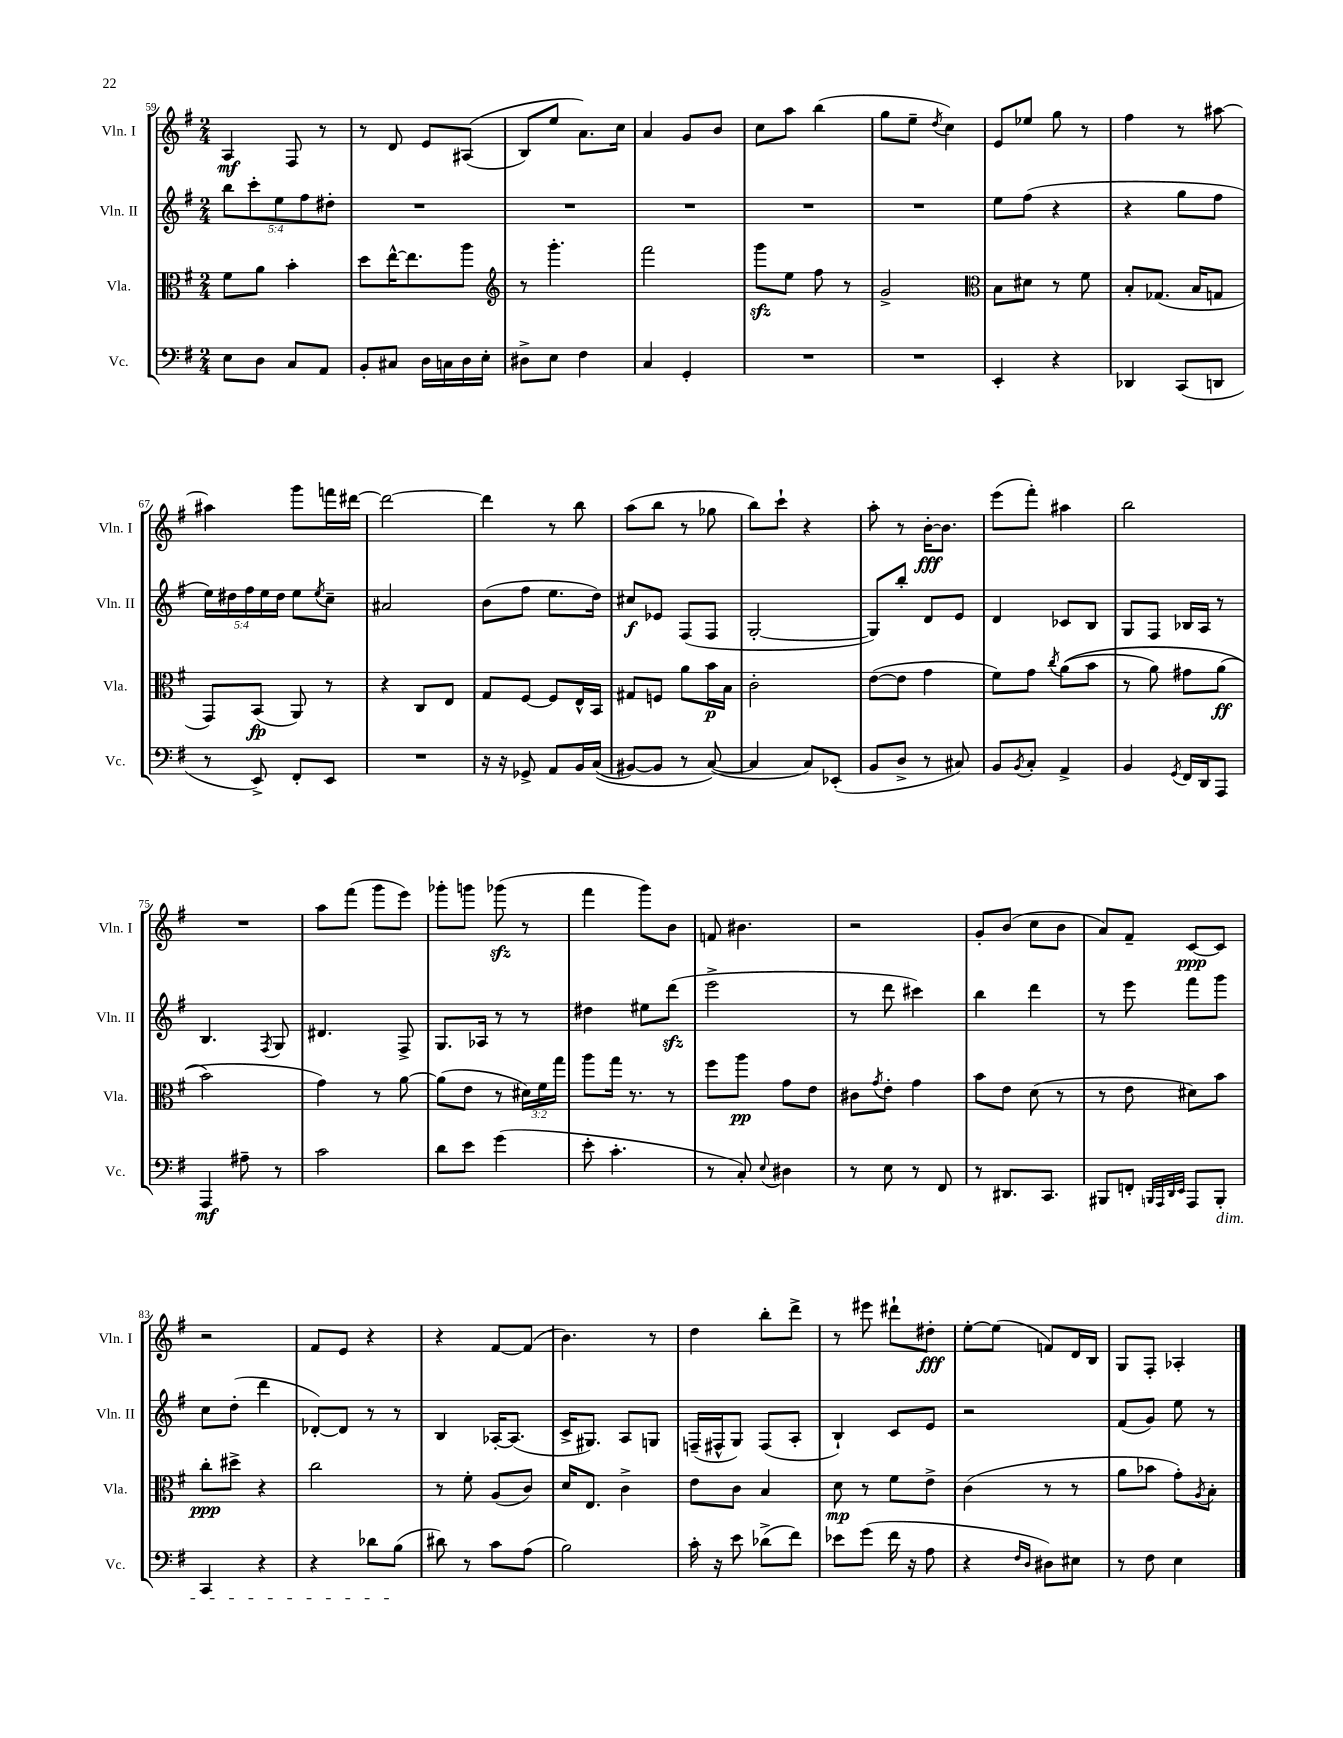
<<
\new StaffGroup <<
\new Staff = "s0" \with { instrumentName = "Vln. I" shortInstrumentName = "Vln. I" } {
    \clef treble \key g \major \numericTimeSignature \time 2/4
    a4\mf fis8 r8 |
    r8 d'8 e'8 ais8(\( |
    b8) e''8 a'8.\) c''16 |
    a'4 g'8 b'8 |
    c''8 a''8 b''4( |
    g''8 e''8-- \acciaccatura { d''8 } c''4) |
    e'8 ees''8 g''8 r8 |
    fis''4 r8 ais''8~ |
    ais''4 g'''8 f'''16 dis'''16~ |
    dis'''2~ |
    dis'''4 r8 b''8 |
    a''8( b''8 r8 ges''8 |
    b''8) c'''8-! r4 |
    a''8-. r8 b'16~-.\fff b'8. |
    e'''8( fis'''8-.) ais''4 |
    b''2 |
    R2 |
    a''8 fis'''8( g'''8 e'''8) |
    ges'''8-. g'''8 ges'''8\sfz( r8 |
    fis'''4 g'''8) b'8 |
    f'8 bis'4. |
    r2 |
    g'8-. b'8( c''8 b'8 |
    a'8) fis'8-- c'8~\ppp c'8 |
    r2 |
    fis'8 e'8 r4 |
    r4 fis'8~ fis'8( |
    b'4.) r8 |
    d''4 b''8-. d'''8-> |
    r8 eis'''8 dis'''8-! dis''8-.\fff |
    e''8~-. e''8( f'8) d'16 b16 |
    g8 fis8-. aes4-. \bar "|." |
}
\new Staff = "s1" \with { instrumentName = "Vln. II" shortInstrumentName = "Vln. II" } {
    \clef treble \key g \major \numericTimeSignature \time 2/4 \override Staff.TupletNumber.text = #tuplet-number::calc-fraction-text
    \tuplet 5/4 { b''8 c'''8-. e''8 fis''8 dis''8-. } |
    R2 |
    R2 |
    R2 |
    R2 |
    R2 |
    e''8 fis''8( r4 |
    r4 g''8 fis''8 |
    \tuplet 5/4 { e''16) dis''16 fis''16 e''16 dis''16 } e''8 \acciaccatura { e''8 } c''8-- |
    ais'2 |
    b'8( fis''8 e''8. d''16) |
    cis''8\f ees'8 fis8( fis8 |
    g2~-. |
    g8) b''8-. d'8 e'8 |
    d'4 ces'8 b8 |
    g8 fis8 bes16 a16 r8 |
    b4. \acciaccatura { fis8 } g8 |
    dis'4. fis8-> |
    g8. aes16 r8 r8 |
    dis''4 eis''8 d'''8\sfz( |
    e'''2-> |
    r8 d'''8 cis'''4) |
    b''4 d'''4 |
    r8 e'''8 fis'''8 g'''8 |
    c''8 d''8-.( d'''4 |
    des'8~-.) des'8 r8 r8 |
    b4 aes16~-. aes8.( |
    c'16-> gis8.) a8 g8 |
    f16--( fis16-^ g8) fis8( a8-. |
    b4-!) c'8 e'8 |
    r2 |
    fis'8( g'8) e''8 r8 \bar "|." |
}
\new Staff = "s2" \with { instrumentName = "Vla." shortInstrumentName = "Vla." } {
    \clef alto \key g \major \numericTimeSignature \time 2/4 \override Staff.TupletNumber.text = #tuplet-number::calc-fraction-text
    fis'8 a'8 b'4-. |
    d''8 e''16~-^ e''8. a''8 |
    \clef treble r8 g'''4.-. |
    fis'''2 |
    g'''8\sfz e''8 fis''8 r8 |
    g'2-> |
    \clef alto b8 dis'8 r8 fis'8 |
    b8-. ges8.( b16 g8 |
    g,8) b,8\fp( a,8) r8 |
    r4 c8 e8 |
    g8 fis8~ fis8 e16-^ b,16 |
    gis8 f8 a'8 b'16\p b16 |
    c'2-. |
    e'8~( e'8 g'4 |
    fis'8) g'8 \acciaccatura { c''8 } a'8(\( b'8 |
    r8 a'8) gis'8 a'8\ff( |
    b'2\) |
    g'4) r8 a'8~ |
    a'8( e'8 r8 \tuplet 3/2 { dis'16) fis'16 g''16 } |
    a''8 g''16 r8. r8 |
    fis''8 a''8\pp g'8 e'8 |
    cis'8 \acciaccatura { g'8 } e'8-. g'4 |
    b'8 e'8 d'8( r8 |
    r8 e'8 dis'8) b'8 |
    c''8-.\ppp dis''8-> r4 |
    c''2 |
    r8 fis'8-. a8( c'8) |
    d'16 e8. c'4-> |
    e'8 c'8 b4 |
    d'8\mp r8 fis'8 e'8-> |
    c'4( r8 r8 |
    a'8 bes'8 g'8-.) \acciaccatura { a8 } b8-. \bar "|." |
}
\new Staff = "s3" \with { instrumentName = "Vc." shortInstrumentName = "Vc." } {
    \clef bass \key g \major \numericTimeSignature \time 2/4
    e8 d8 c8 a,8 |
    b,8-. cis8 d16 c16 d16 e16-. |
    dis8-> e8 fis4 |
    c4 g,4-. |
    R2 |
    R2 |
    e,4-. r4 |
    des,4 c,8( d,8 |
    r8 e,8->) fis,8-. e,8 |
    R2 |
    r16 r16 ges,8-> a,8 b,16 c16(\( |
    bis,8~) bis,8 r8 c8~(\) |
    c4 c8) ees,8-.( |
    b,8 d8-> r8 cis8) |
    b,8 \acciaccatura { b,8 } c8-. a,4-> |
    b,4 \acciaccatura { g,8 } fis,16 d,16 a,,8 |
    a,,4\mf ais8-- r8 |
    c'2 |
    d'8 e'8 g'4( |
    e'8-. c'4.-. |
    r8 c8-.) \appoggiatura { e8 } dis4 |
    r8 e8 r8 fis,8 |
    r8 dis,8. c,8. |
    bis,,8 f,8-. \grace { b,,32 a,,32 d,32 e,32 } a,,8 b,,8-.\dim |
    c,4 r4 |
    r4 des'8 b8\!( |
    dis'8) r8 c'8 a8( |
    b2) |
    c'16-. r16 e'8 des'8->( fis'8) |
    ees'8 g'8( fis'16 r16 a8 |
    r4 \grace { fis16 d16 } dis8) eis8 |
    r8 fis8 e4 \bar "|." |
}
>>
>>
\layout { \context { \Score currentBarNumber = #59 } }
